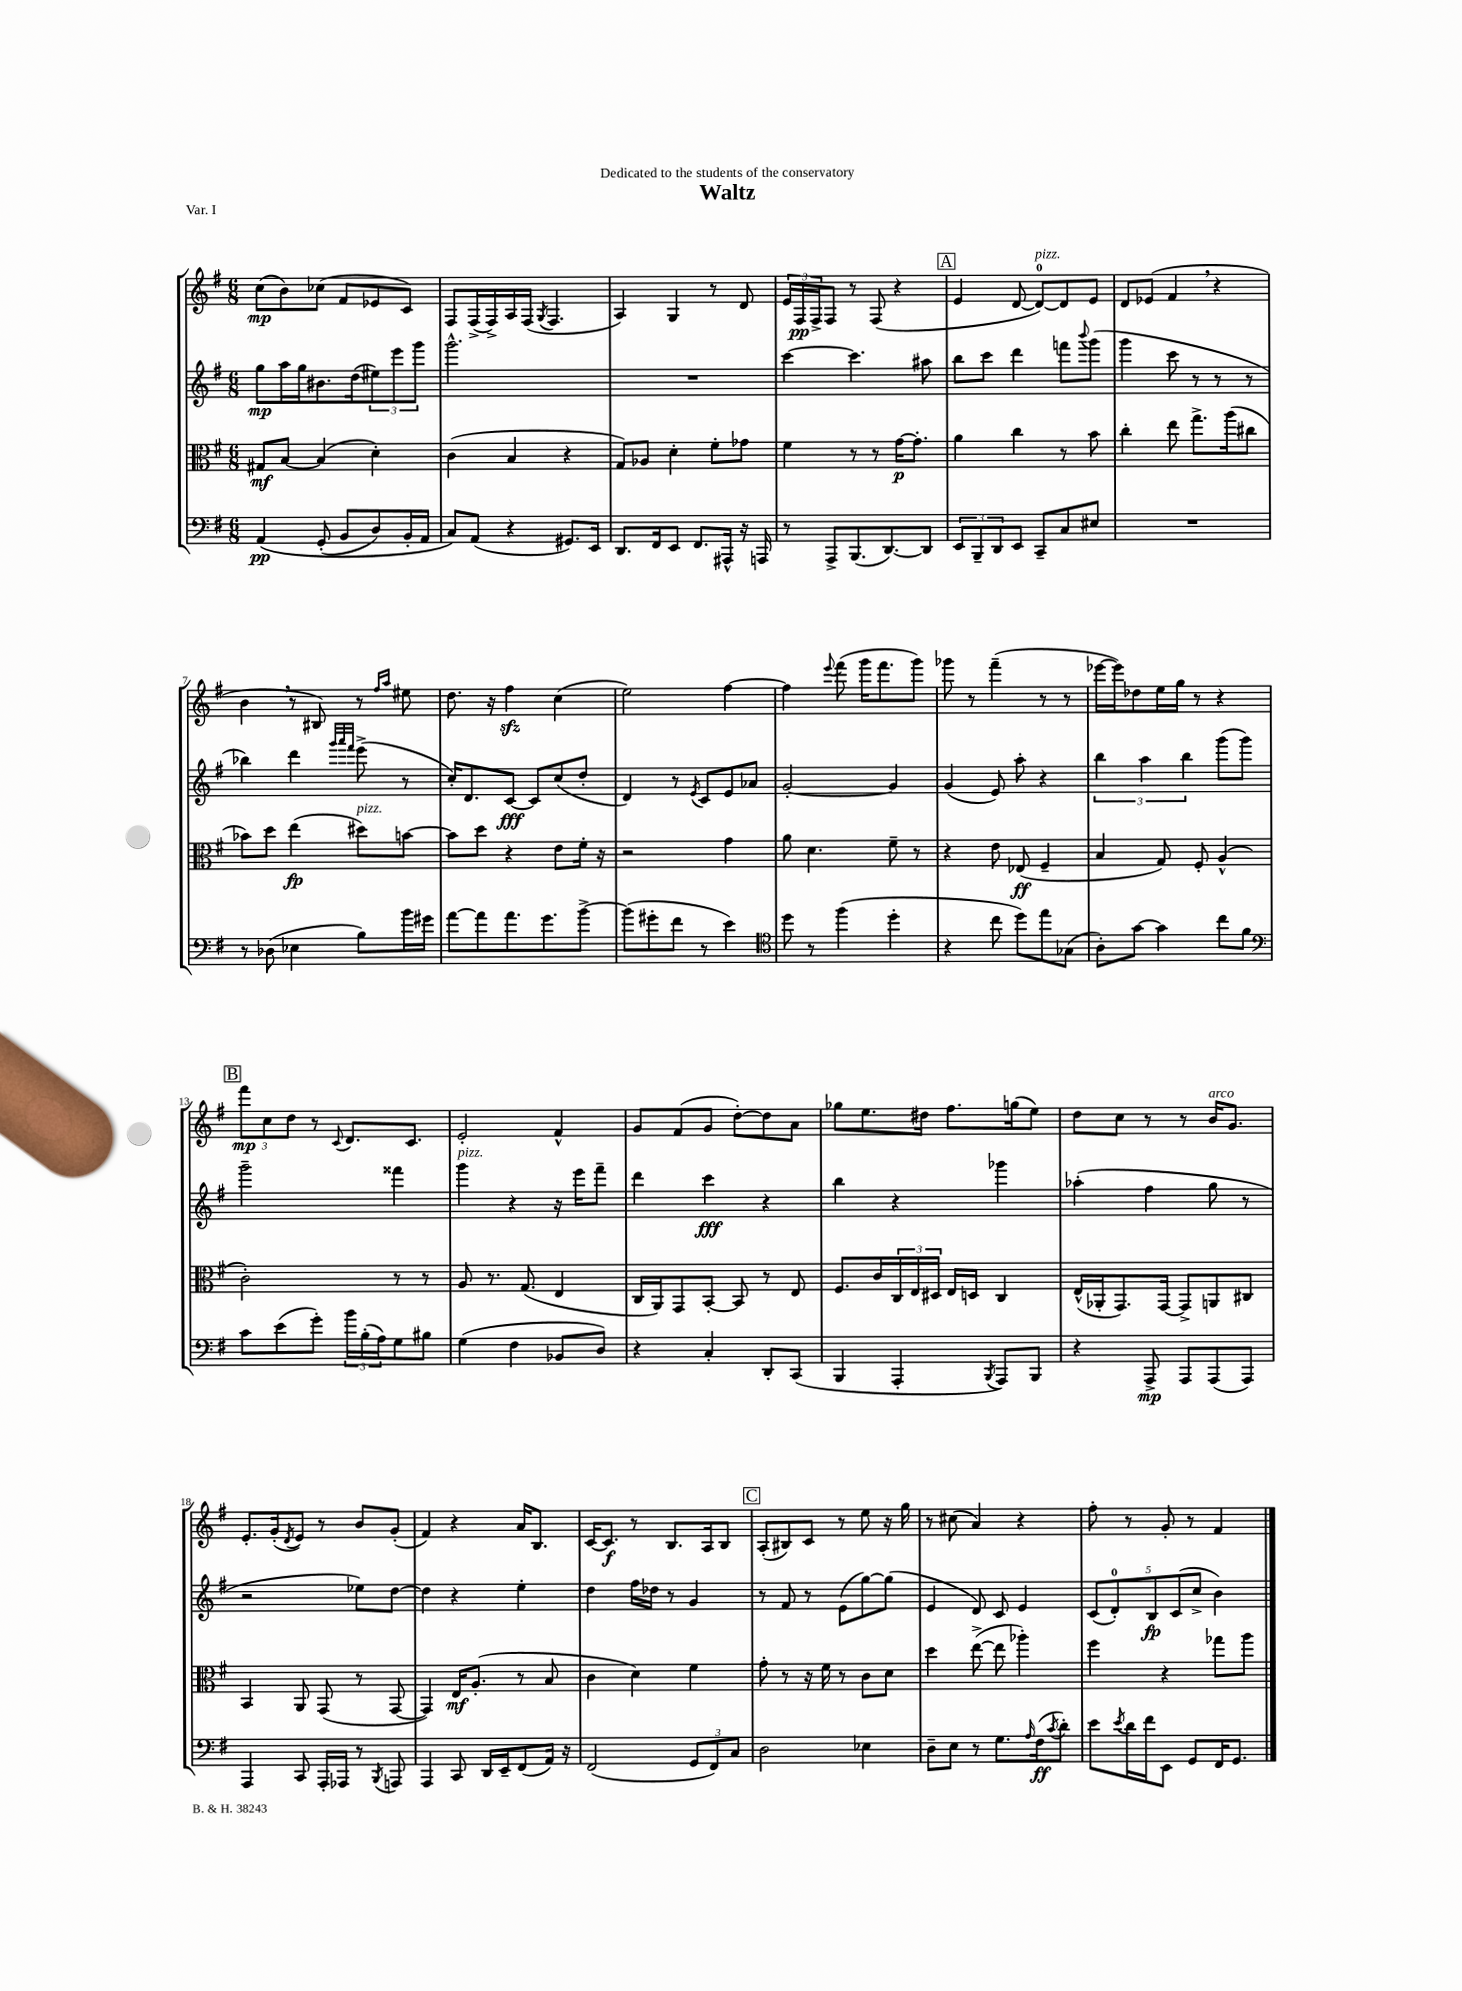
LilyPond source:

\header { title = "Waltz" dedication = "Dedicated to the students of the conservatory" piece = "Var. I" }
<<
\new StaffGroup <<
\new Staff = "s0" {
    \clef treble \key g \major \numericTimeSignature \time 6/8
    c''8\mp( b'8) ces''8( fis'8 ees'8 c'8) |
    fis8 fis16->( fis16->) a16 fis16( \acciaccatura { g8 } fis4. |
    a4) g4 r8 d'8 |
    \tuplet 3/2 { e'16 fis16\pp fis16-> } fis8 r8 fis8( r4 |
    \mark \markup { \box "A" } e'4 d'8~ d'8-0~^\markup { \italic "pizz." }) d'8 e'8 |
    d'8 ees'8( fis'4 \breathe r4 |
    b'4 \breathe r8 bis8) r8 \grace { fis''16 a''16 } eis''8 |
    d''8. r16 fis''4\sfz c''4( |
    e''2) fis''4~ |
    fis''4 \appoggiatura { e'''8 } fis'''8( g'''16 fis'''8. g'''8) |
    ges'''8 r8 fis'''4--( r8 r8 |
    ees'''16~ ees'''16) des''8 e''16 g''16 r8 r4 |
    \mark \markup { \box "B" } \tuplet 3/2 { fis'''8\mp c''8 d''8 } r8 \appoggiatura { c'8 } d'8. c'8. |
    e'2-. fis'4-^ |
    g'8 fis'8( g'8 d''8~-.) d''8 a'8 |
    ges''8 e''8. dis''16 fis''8. g''16( e''8) |
    d''8 c''8 r8 r8 b'16^\markup { \italic "arco" } g'8. |
    e'8.-. g'16-.( \acciaccatura { d'8 } e'8) r8 b'8 g'8-.( |
    fis'4) r4 a'16 b8. |
    c'16~ c'8.\f r8 b8. a16 b8 |
    \mark \markup { \box "C" } a8-.( bis8) c'8 r8 e''8 r16 g''16 |
    r8 cis''8( a'4) r4 |
    fis''8-. r8 g'8-. r8 fis'4 \bar "|." |
}
\new Staff = "s1" {
    \clef treble \key g \major \numericTimeSignature \time 6/8
    g''8\mp a''16 g''16 bis'8. d''16( \tuplet 3/2 { eis''8) e'''8 g'''8 } |
    g'''2.-^ |
    R2. |
    c'''4~ c'''4. ais''8 |
    \mark \markup { \box "A" } b''8 c'''8 d'''4 f'''8 \appoggiatura { b'''8 } g'''8( |
    g'''4 c'''8 r8 r8 r8 |
    bes''4) d'''4 \grace { g'''32 a'''32 fis'''32 } e'''8->( r8 |
    c''16-.) d'8. c'8~\fff c'8 c''8( d''8-. |
    d'4) r8 \acciaccatura { e'8 } c'8 e'8 aes'8 |
    g'2~-. g'4 |
    g'4( e'8) a''8-. r4 |
    \tuplet 3/2 { b''4 a''4 b''4 } g'''8( g'''8) |
    \mark \markup { \box "B" } g'''2-- fisis'''4 |
    g'''4^\markup { \italic "pizz." } r4 r16 e'''16 fis'''8-- |
    d'''4 c'''4\fff r4 |
    b''4 r4 ges'''4 |
    aes''4-.( fis''4 g''8 r8 |
    r2 ees''8) d''8~ |
    d''4 r4 e''4-. |
    d''4 fis''16 des''16 r8 g'4 |
    \mark \markup { \box "C" } r8 fis'8 r8 e'8( g''8~) g''8( |
    e'4 d'8) c'8 e'4 |
    \tuplet 5/4 { c'8( d'8-0-.) b8\fp c'8( c''8-> } b'4) \bar "|." |
}
\new Staff = "s2" {
    \clef alto \key g \major \numericTimeSignature \time 6/8
    gis8\mf b8~ b4( d'4-.) |
    c'4( b4 r4 |
    g8) aes8 d'4-. fis'8-. ges'8 |
    fis'4 r8 r8 g'16~\p g'8.-. |
    \mark \markup { \box "A" } a'4 c''4 r8 b'8 |
    c''4-. e''8 g''8.-> a''16( cis''8 |
    bes'8) d''8 e''4\fp( dis''8^\markup { \italic "pizz." }) b'8~ |
    b'8 d''8 r4 e'8 fis'16-. r16 |
    r2 g'4 |
    a'8 d'4. fis'8-- r8 |
    r4 e'8 ees8\ff( fis4-- |
    b4 g8) fis8-. a4-^( |
    \mark \markup { \box "B" } c'2-.) r8 r8 |
    a8 r8. g8.( e4 |
    c16 a,16) g,8 b,8~-. b,8 r8 e8 |
    fis8. c'16 \tuplet 3/2 { c16 e16 dis16 } e16 d16 c4 |
    e16-^( aes,16-. g,8.) g,16~ g,8-> a,8 cis8 |
    b,4 a,8 g,8( r8 g,8~ |
    g,4) e16\mf a8.-.( r8 b8 |
    c'4 d'4) fis'4 |
    \mark \markup { \box "C" } g'8-. r8 r16 fis'16 r8 c'8 d'8 |
    d''4 e''8~->( e''8 aes''4-.) |
    fis''4 r4 ges''8 a''8 \bar "|." |
}
\new Staff = "s3" {
    \clef bass \key g \major \numericTimeSignature \time 6/8
    a,4\pp\( g,8-.( b,8 d8) b,16-. a,16 |
    c8\) a,8( r4 gis,8.) e,16 |
    d,8. fis,16 e,8 fis,8. ais,,16-^ r16 a,,16 |
    r8 a,,8-> b,,8.( d,8.~) d,8 |
    \mark \markup { \box "A" } \tuplet 3/2 { e,8 b,,8-- d,8 } e,8 c,8-- c8 eis8 |
    R2. |
    r8 des8( ees4 b8) b'16 gis'16 |
    a'8~ a'8 a'8. g'8. b'8~-> |
    b'8( gis'8-. fis'8 r8 e'4) |
    \clef tenor d''8 r8 fis''4( d''4-. |
    r4 c''8 d''8) e''8 ges8( |
    a8-.) g'8~ g'4 c''8 fis'8 |
    \mark \markup { \box "B" } \clef bass c'8 e'8( g'8-.) \tuplet 3/2 { b'16 b16-.( a16) } g8 bis8 |
    g4( fis4 bes,8 d8) |
    r4 c4-. d,8-. c,8( |
    b,,4 a,,4-. \acciaccatura { b,,8 } a,,8) b,,8 |
    r4 a,,8->\mp a,,8 a,,8( a,,8) |
    a,,4 c,8 a,,16-. aes,,16 r8 \acciaccatura { b,,8 } a,,8 |
    a,,4 c,8 d,16 e,16-- fis,8( a,16) r16 |
    fis,2( \tuplet 3/2 { g,8 fis,8) c8 } |
    \mark \markup { \box "C" } d2 ees4 |
    d8-- e8 r8 g8. \grace { a16 } fis16\ff( \acciaccatura { c'8 } d'8-.) |
    e'8 \acciaccatura { e'8 } d'16 fis'16 e,8 g,8 fis,16 g,8. \bar "|." |
}
>>
>>
